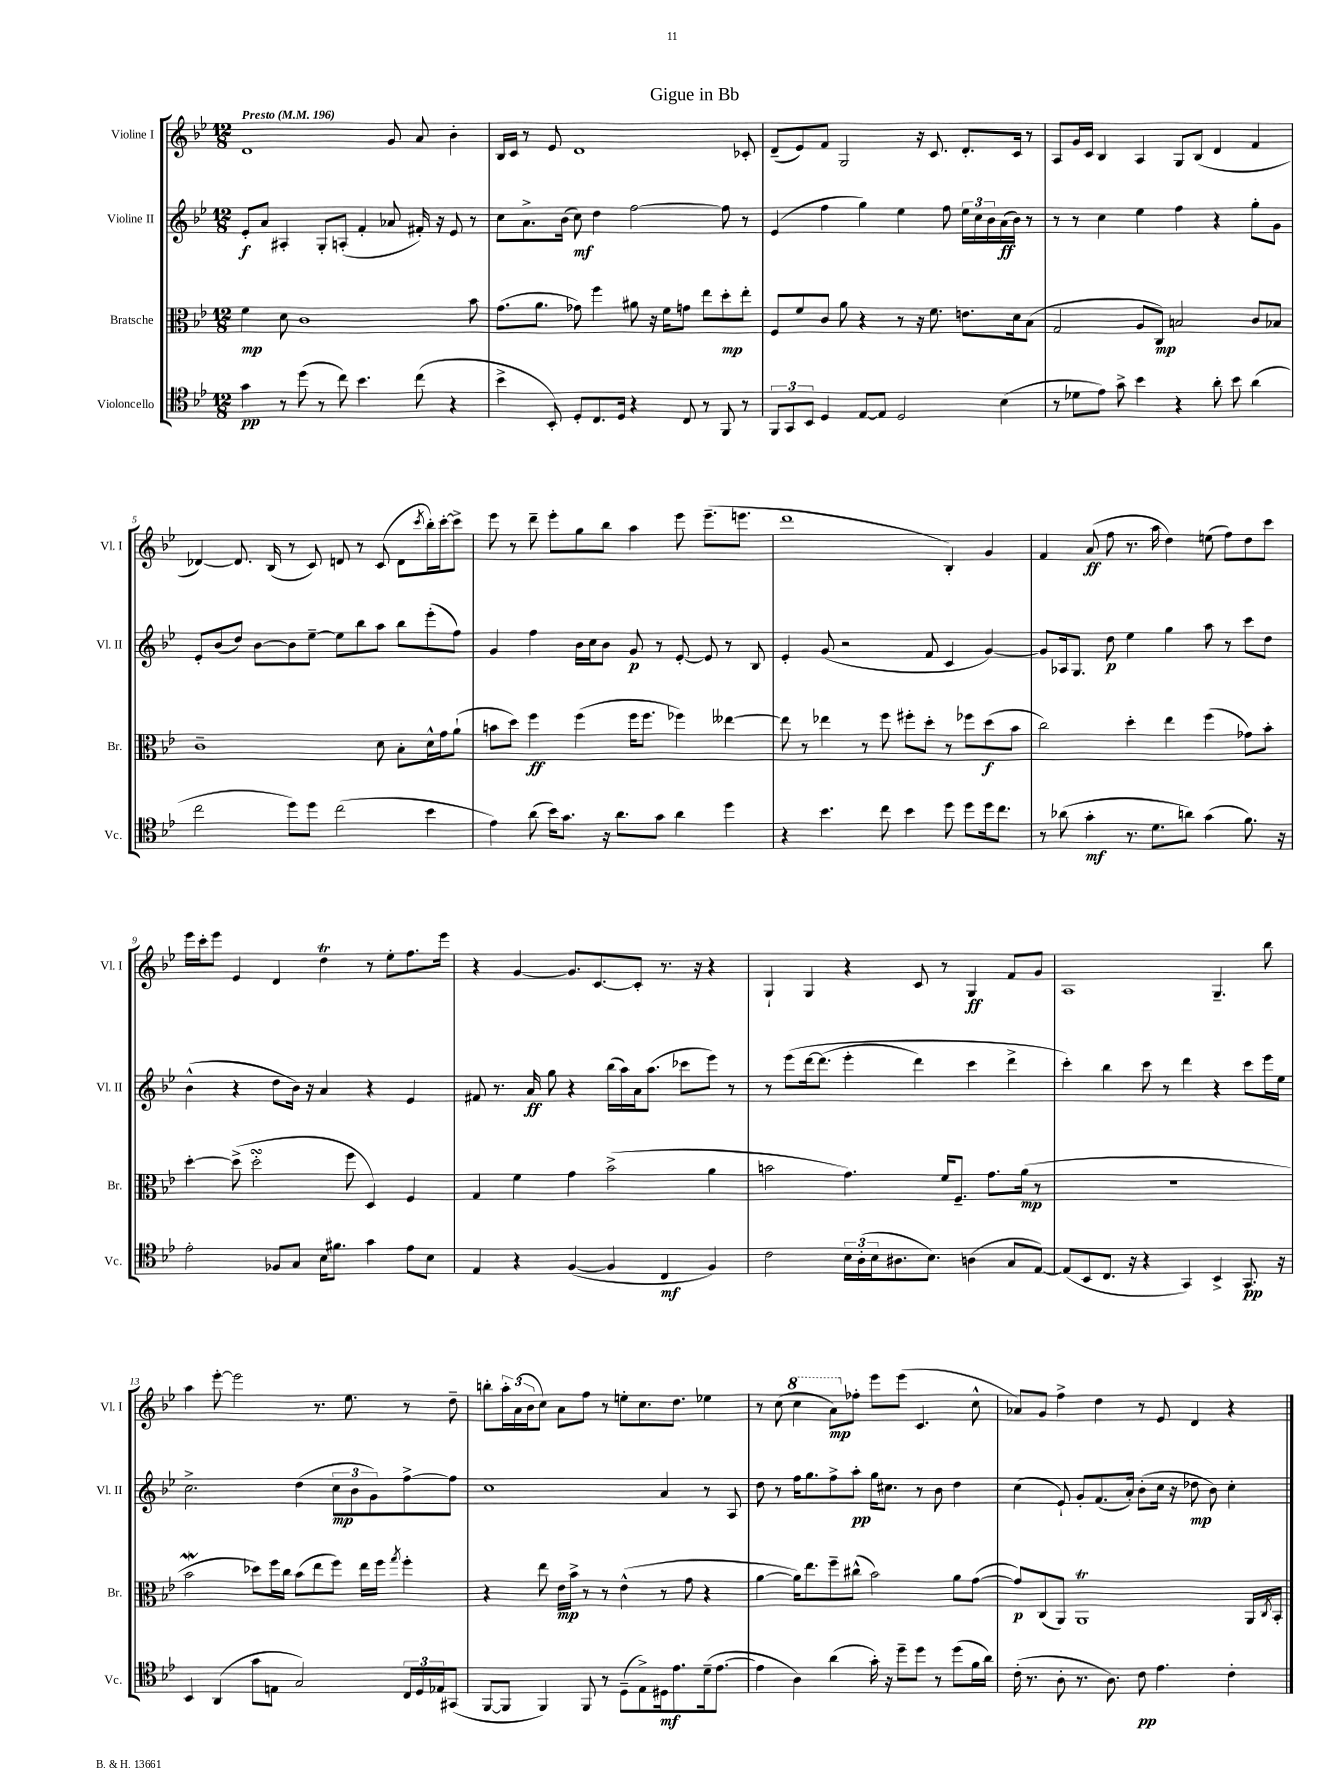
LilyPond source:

\header { title = "Gigue in Bb" }
<<
\new StaffGroup <<
\new Staff = "s0" \with { instrumentName = "Violine I" shortInstrumentName = "Vl. I" } {
    \clef treble \key bes \major \numericTimeSignature \time 12/8 \tempo "Presto" 4 = 196
    d'1 g'8 a'8 bes'4-. |
    bes16 c'16 r8 ees'8 d'1 ces'8-. |
    d'8--( ees'8) f'8 g2 r16 c'8. d'8.-. c'16 r8 |
    a8 g'16 c'16 bes4 a4 g8 bes8( d'4 f'4 |
    des'4~) des'8. bes16( r8 c'8) d'8 r8 c'8( d'8 \acciaccatura { c'''8 } bes''16-.) c'''16~-. c'''8-> |
    ees'''8 r8 d'''8-- ees'''8-. g''8 bes''8 a''4 ees'''8 ees'''8.--( e'''8. |
    d'''1 bes4-.) g'4 |
    f'4 a'8\ff( f''8 r8. a''16 d''4) e''8( f''8) d''8 c'''8 |
    ees'''16 c'''16-. ees'''8 ees'4 d'4 d''4\trill r8 ees''8-. f''8. ees'''16 |
    r4 g'4~ g'8. c'8.~ c'8-. r8. r16 r4 |
    g4-! g4 r4 c'8 r8 g4\ff f'8 g'8 |
    a1 g4.-- bes''8 |
    a''4 ees'''8~-. ees'''2 r8. ees''8. r8 d''8-- |
    b''8-. \tuplet 3/2 { a''16-. a'16( bes'16 } c''8) a'8 f''8 r8 e''8-. c''8. d''8. ees''4 |
    r8 c''8( \ottava #1 c'''4 a''8\mp) \ottava #0 fes''8-. ees'''8 ees'''8( c'4. c''8-^ |
    aes'8) g'8 f''4-> d''4 r8 ees'8 d'4 r4 \bar "|." |
}
\new Staff = "s1" \with { instrumentName = "Violine II" shortInstrumentName = "Vl. II" } {
    \clef treble \key bes \major \numericTimeSignature \time 12/8
    ees'8-.\f a'8 ais4-. g8-. a8-.( f'4-. aes'8 fis'16-.) r16 ees'8 r8 |
    c''8 a'8.-> bes'16( c''8\mf) d''4 f''2~ f''8 r8 |
    ees'4( f''4 g''4) ees''4 f''8 \tuplet 3/2 { ees''16 c''16 bes'16 } a'16\ff( bes'16) r8 |
    r8 r8 c''4 ees''4 f''4 r4 g''8-. g'8 |
    ees'8-. bes'8( d''8) bes'8~ bes'8 ees''8~-- ees''8 bes''8 a''8 bes''8 ees'''8-.( f''8) |
    g'4 f''4 bes'16 c''16 bes'8 g'8\p r8 ees'8~-. ees'8 r8 bes8 |
    ees'4-. g'8( r2 f'8 c'4 g'4~) |
    g'8 aes16 g8. d''8\p ees''4 g''4 a''8 r8 c'''8 d''8 |
    bes'4-^( r4 d''8 bes'16) r16 a'4 r4 ees'4 |
    fis'8 r8. a'16\ff g''8 r4 bes''16( a''16) a'16 a''8.( ces'''8 ees'''8) r8 |
    r8 ees'''8\( d'''16~ d'''8.( ees'''4-. d'''4) c'''4 d'''4-> |
    c'''4-.\) bes''4 c'''8 r8 d'''4 r4 c'''8 ees'''16 ees''16 |
    c''2.-> d''4( \tuplet 3/2 { c''8\mp bes'8 g'8) } f''8~-> f''8 |
    c''1 a'4 r8 a8 |
    d''8 r8 f''16 g''8. f''8-> a''8-.\pp g''16 cis''8. r8 bes'8 d''4 |
    c''4( ees'8-!) g'8-. f'8.( a'16-.) bes'8-.( c''16 r16 des''8\mp bes'8) c''4-. \bar "|." |
}
\new Staff = "s2" \with { instrumentName = "Bratsche" shortInstrumentName = "Br." } {
    \clef alto \key bes \major \numericTimeSignature \time 12/8
    f'4\mp d'8 c'1 bes'8 |
    g'8.( a'8. ges'8) f''4 ais'8 r16 f'16 g'8 ees''8 d''8-.\mp ees''8-. |
    f8 f'8 c'8 a'8 r4 r8 r16 f'8. e'8. d'16 bes8( |
    g2 a8 c8\mp) b2 c'8 bes8 |
    c'1-- d'8 bes8-. d'16-^ g'16 a'8-!( |
    b'8 d''8) f''4\ff f''4( f''16 f''8. fes''4) eeses''4~ |
    eeses''8 r8 ees''4 r8 f''8 fis''8-. d''8-. r8 fes''8 d''8\f( bes'8 |
    c''2) d''4-. ees''4 f''4( ges'8) bes'8-. |
    d''4~-. d''8->( d''2-.\turn f''8 d4) f4 |
    g4 f'4 g'4 bes'2->( a'4 |
    b'2 g'4.) f'16 f8.-- g'8. a'16\mp( r8 |
    R1. |
    bes'2\mordent des''8) f''16 c''16 bes'8( ees''8 f''8) ees''16 f''16 \acciaccatura { g''8 } f''4-. |
    r4 ees''8 ees'16\mp bes'16-> r8 r8 ees'4-^( r8 g'8 r4 |
    a'4~ a'16) ees''8. f''8-- cis''8-^( bes'2) a'8 g'8~( |
    g'8\p) c8( a,8) a,1\trill a,16 \acciaccatura { c8 } bes,16-. \bar "|." |
}
\new Staff = "s3" \with { instrumentName = "Violoncello" shortInstrumentName = "Vc." } {
    \clef tenor \key bes \major \numericTimeSignature \time 12/8
    g'4\pp r8 d''8( r8 c''8) bes'4. c''8( r4 |
    bes'4-> bes,8-.) d8-. c8. d16 r4 c8 r8 f,8 r8 |
    \tuplet 3/2 { f,8 g,8 bes,8 } d4 ees8~ ees8 d2 bes4( |
    r8 des'8 ees'8) g'8-> bes'4 r4 a'8-. bes'8 a'4( |
    c''2 d''8) d''8 c''2( bes'4 |
    ees'4) a'8( bes'16) g'8. r16 a'8. g'8 a'4 d''4 |
    r4 bes'4. c''8 bes'4 d''8 d''8 d''16 c''8. |
    r8 aes'8( g'4-.\mf r8. d'8. a'8) g'4( f'8.) r16 |
    ees'2-. fes8 g8 bes16 fis'8. g'4 ees'8 bes8 |
    ees4 r4 f4~( f4 c4\mf f4) |
    c'2 \tuplet 3/2 { bes16 a16-.( bes16 } ais8. bes8.) a4( g8 ees8~) |
    ees8( bes,8 c8. r16 r4 g,4) bes,4-> g,8.\pp r16 |
    bes,4 a,4( g'8 e8 g2) \tuplet 3/2 { c16 d16 ees16 } gis,8( |
    f,8~ f,8 f,4) f,8 r8 d8--( ees8->) dis16\mf ees'8. d'16--( ees'8.~ |
    ees'4 a4) a'4( g'16-.) r16 d''8-- d''8 r8 d''8( f'16 a'16) |
    c'16-.( r8. a8-. r8. a8.) c'8\pp ees'4. c'4-. \bar "|." |
}
>>
>>
